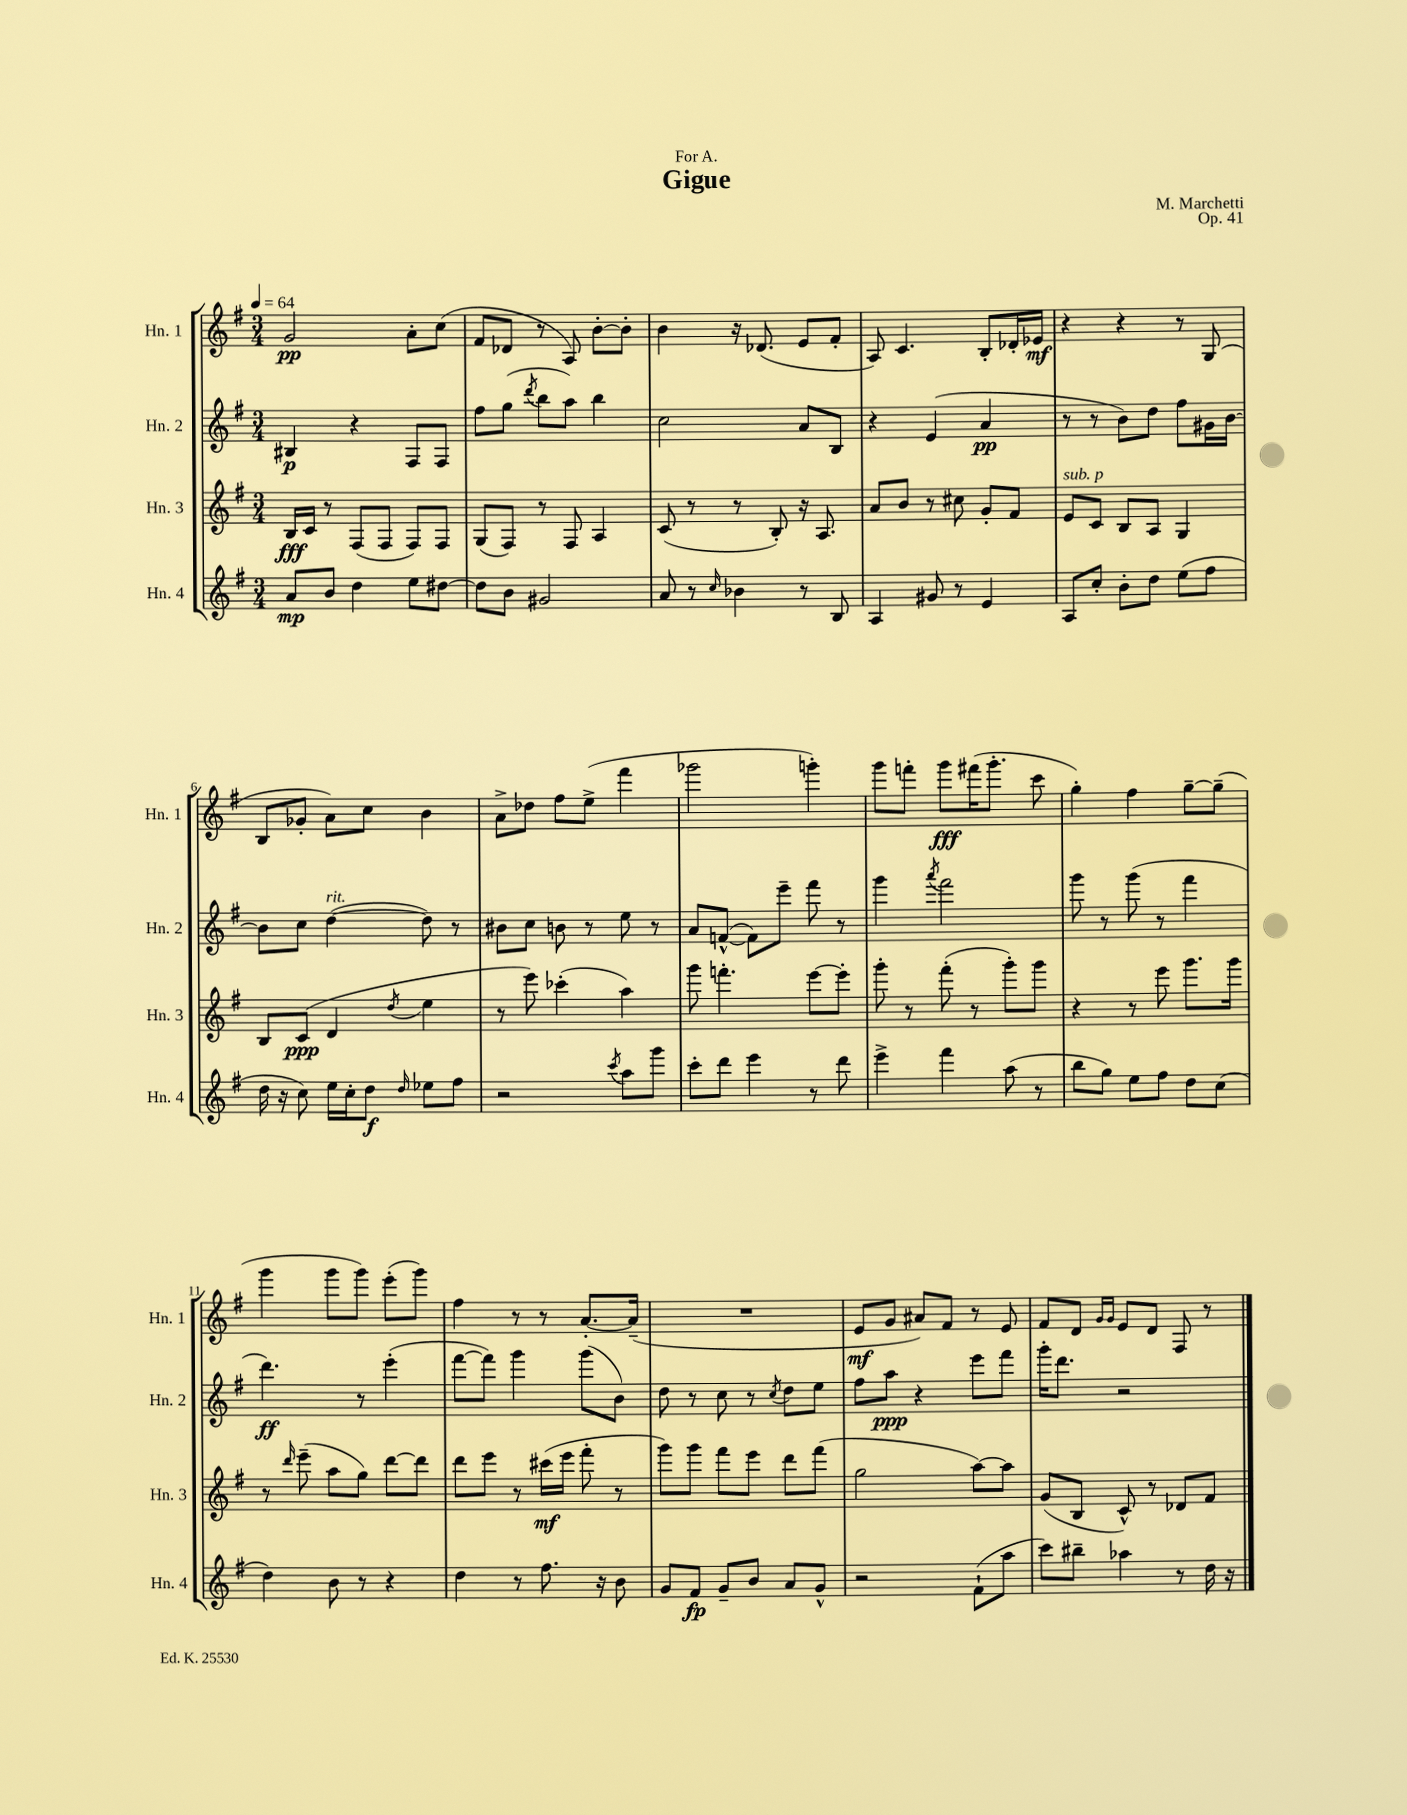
\header { title = "Gigue" composer = "M. Marchetti" dedication = "For A." opus = "Op. 41" }
<<
\new StaffGroup <<
\new Staff = "s0" \with { instrumentName = "Hn. 1" shortInstrumentName = "Hn. 1" } {
    \clef treble \key g \major \numericTimeSignature \time 3/4 \tempo 4 = 64
    \autoBeamOff g'2\pp a'8[-. c''8]( |
    fis'8[ des'8] r8 a8) b'8[~-. b'8]-. |
    b'4 r16 des'8.( e'8[ fis'8]-. |
    a8) c'4. b8[-. des'16-. ees'16]\mf |
    r4 r4 r8 g8( |
    b8[ ges'8]-. a'8[) c''8] b'4 |
    a'8[-> des''8] fis''8[ e''8]->( fis'''4 |
    ges'''2 g'''4-.) |
    g'''8[ f'''8]-. g'''8[\fff fis'''16( g'''8.]-. c'''8 |
    g''4-.) fis''4 g''8[~-- g''8]--( |
    g'''4 g'''8[ g'''8]) e'''8[-.( g'''8]) |
    fis''4 r8 r8 a'8.[~-. a'16]--( |
    R2. |
    e'8[\mf g'8] ais'8[) fis'8] r8 e'8 |
    fis'8[ d'8] \grace { g'16[ g'16] } e'8[ d'8] fis8 r8 \bar "|." |
}
\new Staff = "s1" \with { instrumentName = "Hn. 2" shortInstrumentName = "Hn. 2" } {
    \clef treble \key g \major \numericTimeSignature \time 3/4
    \autoBeamOff bis4\p r4 fis8[ fis8] |
    fis''8[ g''8]( \acciaccatura { d'''8 } b''8[ a''8]) b''4 |
    c''2 a'8[ b8] |
    r4 e'4( a'4\pp |
    r8 r8 b'8[) d''8] fis''8[ gis'16 b'16]~ |
    b'8[ c''8] d''4~^\markup { \italic "rit." }( d''8) r8 |
    bis'8[ c''8] b'8 r8 e''8 r8 |
    a'8[ f'8]~-^( f'8[) e'''8]-- fis'''8 r8 |
    g'''4 \acciaccatura { a'''8 } fis'''2 |
    g'''8 r8 g'''8( r8 fis'''4 |
    d'''4.\ff) r8 e'''4-.( |
    fis'''8[~ fis'''8]) g'''4 g'''8[( b'8]) |
    d''8 r8 c''8 r8 \acciaccatura { c''8 } d''8[ e''8] |
    fis''8[ a''8]\ppp r4 e'''8[ fis'''8] |
    g'''16[-. d'''8.] r2 \bar "|." |
}
\new Staff = "s2" \with { instrumentName = "Hn. 3" shortInstrumentName = "Hn. 3" } {
    \clef treble \key g \major \numericTimeSignature \time 3/4
    \autoBeamOff b16[\fff c'16] r8 fis8[( fis8] fis8[) fis8] |
    g8[( fis8]) r8 fis8 a4 |
    c'8( r8 r8 b8-.) r16 a8. |
    a'8[ b'8] r8 cis''8 g'8[-. fis'8] |
    e'8[^\markup { \italic "sub. p" } c'8] b8[ a8] g4 |
    b8[ c'8]\ppp( d'4 \acciaccatura { d''8 } e''4 |
    r8 e'''8) ces'''4-.( a''4) |
    g'''8 f'''4.-. e'''8[~ e'''8]-. |
    g'''8-. r8 fis'''8-.( r8 g'''8[-.) g'''8] |
    r4 r8 e'''8 g'''8.[ g'''16] |
    r8 \grace { d'''16 } e'''8--( a''8[ g''8]) d'''8[~ d'''8] |
    d'''8[ e'''8] r8 cis'''16[\mf( e'''16] fis'''8-. r8 |
    g'''8[) g'''8] fis'''8[ e'''8] d'''8[ fis'''8]( |
    g''2 a''8[~) a''8] |
    g'8[( b8] c'8-^) r8 des'8[ fis'8] \bar "|." |
}
\new Staff = "s3" \with { instrumentName = "Hn. 4" shortInstrumentName = "Hn. 4" } {
    \clef treble \key g \major \numericTimeSignature \time 3/4
    \autoBeamOff a'8[\mp b'8] d''4 e''8[ dis''8]~ |
    dis''8[ b'8] gis'2 |
    a'8 r8 \grace { c''16 } bes'4 r8 b8 |
    a4 gis'8 r8 e'4 |
    a8[ c''8]-. b'8[-. d''8] e''8[( fis''8] |
    d''16 r16 c''8) e''16[ c''16-. d''8]\f \grace { d''16 } ees''8[ fis''8] |
    r2 \acciaccatura { c'''8 } a''8[ g'''8] |
    c'''8[-. d'''8] e'''4 r8 d'''8 |
    e'''4-> fis'''4 a''8( r8 |
    b''8[ g''8]) e''8[ fis''8] d''8[ c''8]( |
    d''4) b'8 r8 r4 |
    d''4 r8 fis''8. r16 b'8 |
    g'8[ fis'8]\fp g'8[-- b'8] a'8[ g'8]-^ |
    r2 fis'8[-!( a''8] |
    c'''8[) bis''8]-- aes''4 r8 d''16 r16 \bar "|." |
}
>>
>>
